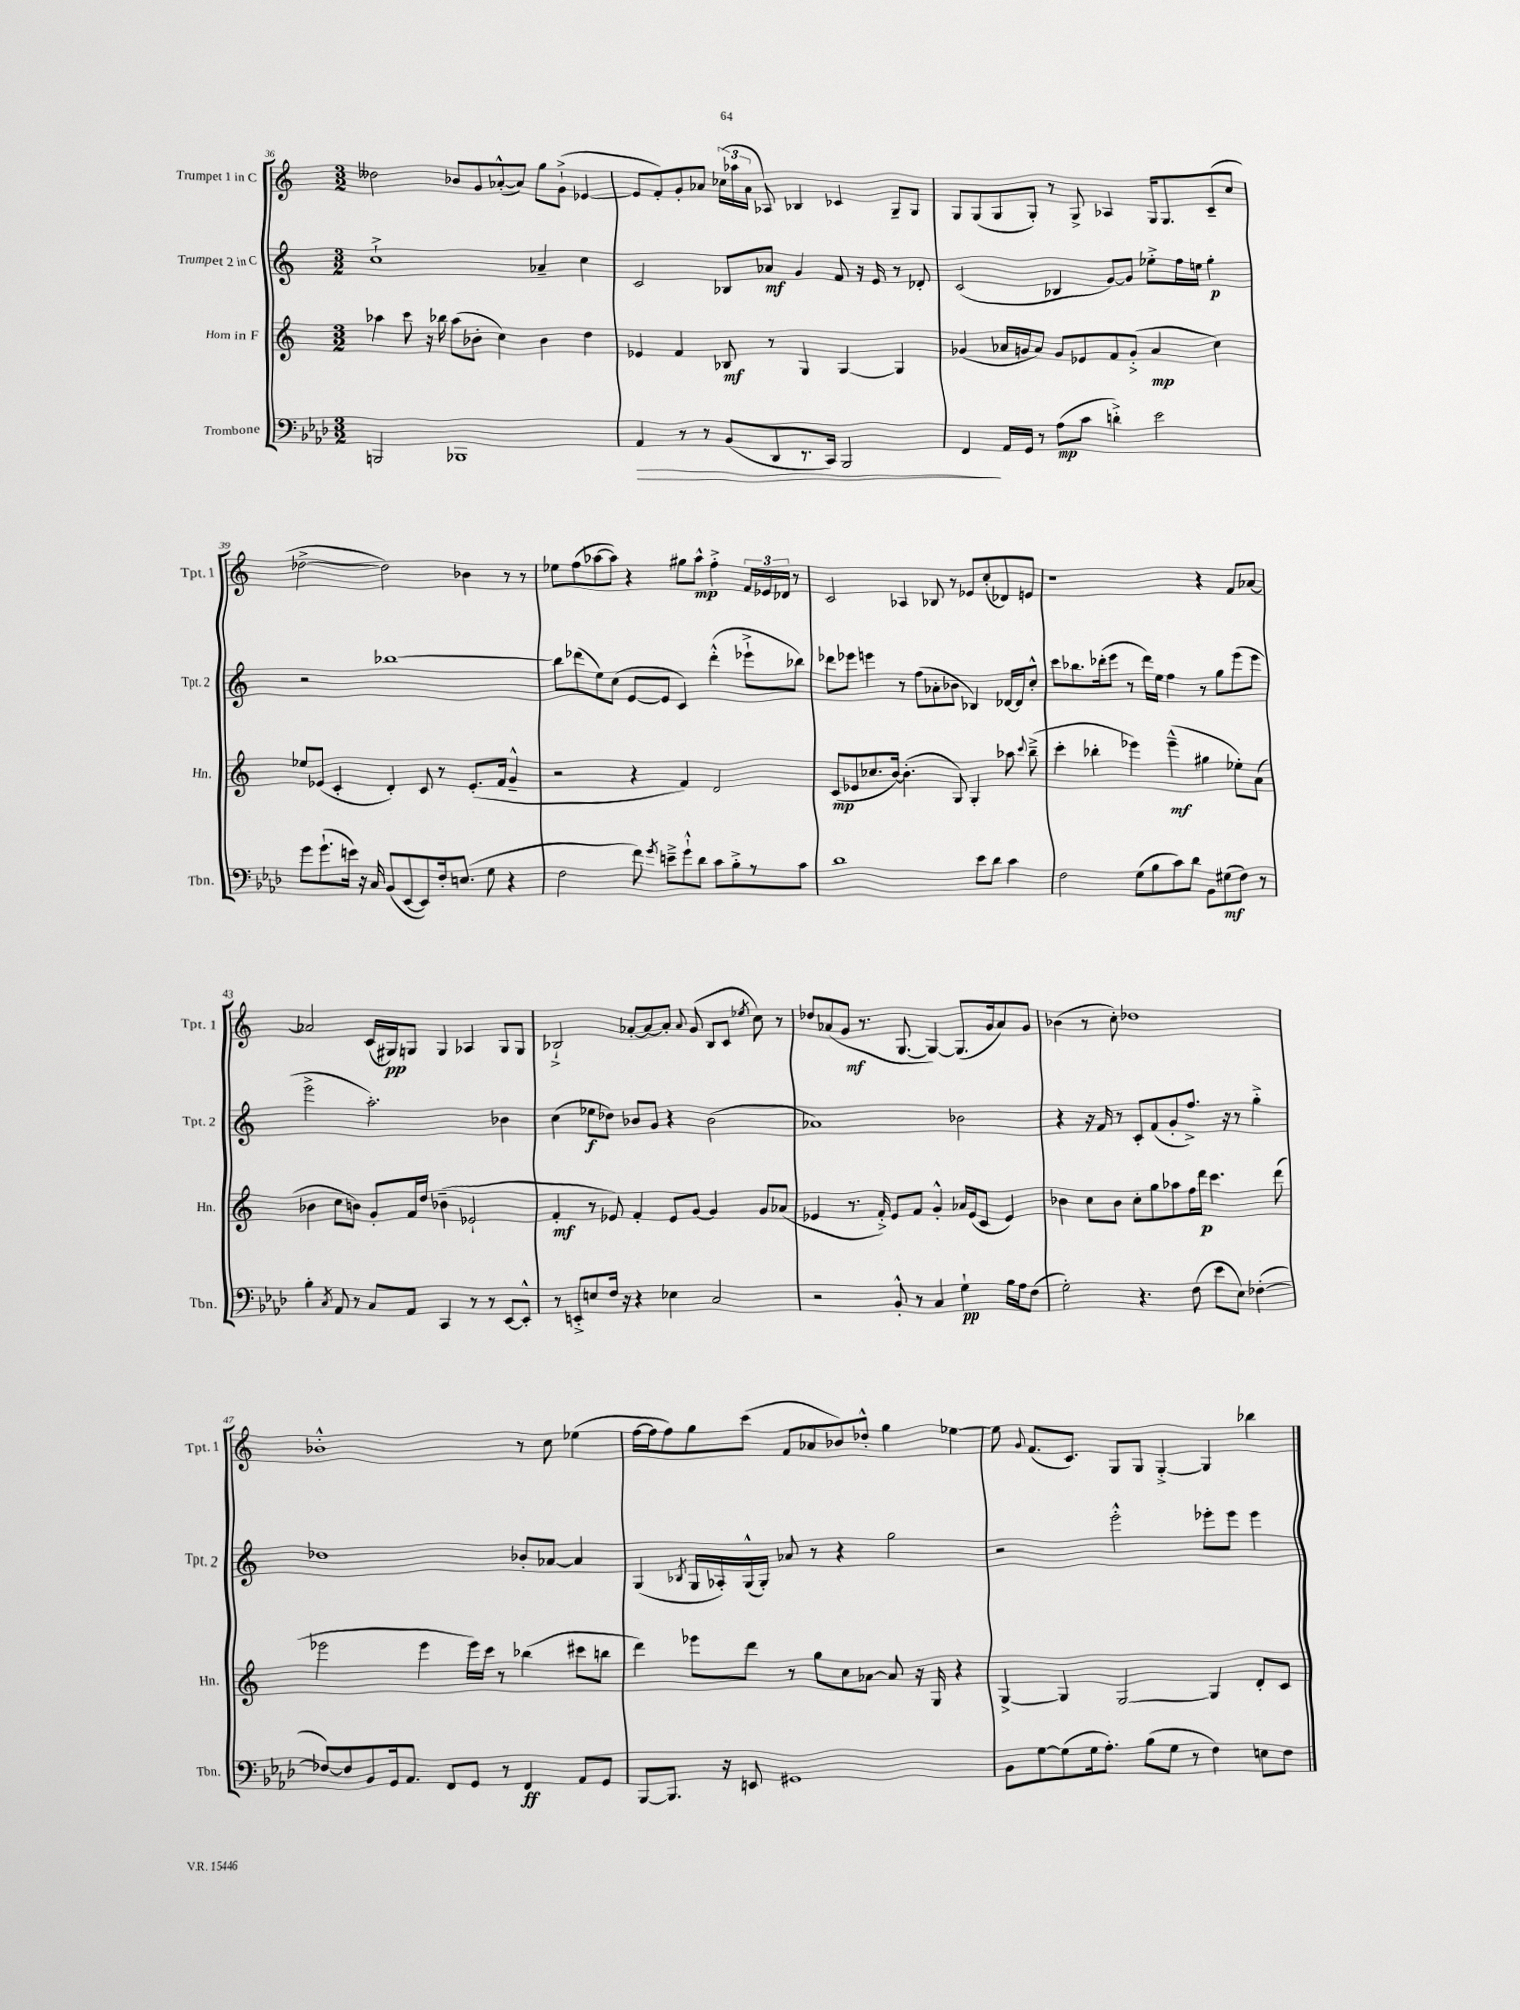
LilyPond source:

<<
\new StaffGroup <<
\new Staff = "s0" \with { instrumentName = "Trumpet 1 in C" shortInstrumentName = "Tpt. 1" } {
    \clef treble \key c \major \numericTimeSignature \time 3/2
    \autoBeamOff deses''2 bes'8[ g'8 aes'8~-.-^( aes'8]) g''8[ g'8]-!->( ees'4~ |
    ees'8[ f'8-.) g'8-. aes'8] \tuplet 3/2 { ces''16[( aes''16 aes'16] } aes8) bes4 ces'4 g8[-- g8] |
    g8[ g8( g8 g8]-.) r8 g8-> aes4 g16[ g8. c'8--( c''8] |
    des''2~-> des''2) bes'4 r8 r8 |
    ees''8[ f''8( aes''8~ aes''8]) r4 gis''8[ aes''8]-^\mp f''4-.-> \tuplet 3/2 { f'16[ ees'16 des'16] } r8 |
    c'2 aes4 bes8 r8 ees'8[ c''8-.( des'8) e'8] |
    r1 r4 f'8[ aes'8]~ |
    aes'2 c'16[( gis16\pp) g8] g4 aes4 g8[ g8] |
    bes2-!-> aes'8[~-. aes'8~ aes'8]-. \appoggiatura { aes'8 } g'8( bes8[ c'8] \acciaccatura { ees''8 } c''8) r8 |
    des''8[ aes'8( g'8]\mf r8. g8.~ g4~) g8.[( g'16 aes'8) g'8] |
    bes'4( r8 c''8-.) des''1 |
    bes'1-.-^ r8 c''8 ees''4( |
    f''16[~ f''16 f''8) g''8 c'''8]( f'8[ aes'8 bes'8) des''8]-.-^ g''4 ees''4~ |
    ees''8 \appoggiatura { g'8 } f'8.[( c'8.]) g8[ g8] g4~-.-> g4 bes''4 \bar "|." |
}
\new Staff = "s1" \with { instrumentName = "Trumpet 2 in C" shortInstrumentName = "Tpt. 2" } {
    \clef treble \key c \major \numericTimeSignature \time 3/2
    \autoBeamOff c''1-!-> aes'4-- c''4 |
    c'2 bes8[ aes'8]\mf g'4 f'8 r16 e'16 r8 des'8-. |
    c'2( bes4 g'8[~) g'8] ees''8[-.-> f''16 e''16] g''4-.\p |
    r2 bes''1~ |
    bes''8[ des'''8( e''8) c''8]( e'8[~ e'8] c'4) des'''4-.-^( ees'''8[-!-> bes''8]) |
    des'''8[ ees'''8] e'''4 r8 f''8[( aes'8-. bes'8] bes4) des'16[~ des'16 c''8]-.-^ |
    c'''8[ bes''8. des'''16-.( e'''8] r8 des'''16[) e''16] f''4 r8 g''8[ e'''8( e'''8] |
    e'''2-> a''2.-.) bes'4 |
    c''4( ees''8[\f des''8]) bes'8[ g'8] r4 bes'2( |
    aes'1) bes'2 |
    r4 r16 f'16 r8 c'8[-. f'8( g'8-. f''8.]->) r16 r8 g''4-.-> |
    des''1 bes'8[-. aes'8]~ aes'4 |
    g4( \acciaccatura { bes8 } g16[ aes16-.) g16-^( g16]-.) aes'8 r8 r4 g''2 |
    r2 e'''2-.-^ ees'''8[-. ees'''8] ees'''4 \bar "|." |
}
\new Staff = "s2" \with { instrumentName = "Horn in F" shortInstrumentName = "Hn." } {
    \clef treble \key c \major \numericTimeSignature \time 3/2
    \autoBeamOff aes''4 c'''8 r16 bes''16 aes''8[( bes'8]-. c''4) bes'4 d''4 |
    ees'4 f'4 bes8\mf r8 g4 g4~ g4 |
    ges'4( aes'16[ g'16 aes'8]) g'8[ ees'8 f'8 g'8]-.->( aes'4\mp c''4) |
    ees''8[ ees'8]( c'4-. d'4-.) c'8 r8 ees'8.[-.( f'16] g'4---^ |
    r2 r4 f'4) d'2 |
    c'8[\mp( ees'8 ces''8. b'16]~) b'4.-.( g8) g4-. aes''8 \appoggiatura { c'''8 } b''8--->( |
    c'''4-. bes''4-. ees'''4) ees'''4---^\mf( gis''4 ees''8[-.) a'8]( |
    bes'4 c''8[ b'8]) g'8[-. f'16 d''16] bes'4--( ees'2-! |
    f'4-.\mf r8 ees'8) f'4-. ees'8[ g'8]~ g'4 g'8[ aes'8]( |
    ees'4 r8. f'16-.->) ees'8[ f'8] g'4-.-^ aes'16[ ees'16( c'8] ees'4) |
    bes'4 c''8[ bes'8] c''8[-. g''8 aes''8 f''16 d'''16]\p c'''4. d'''8( |
    ees'''2 ees'''4 ees'''16[) c'''16] r8 bes''4( cis'''8[ b''8] |
    d'''4) ees'''8[ d'''8] r8 g''8[ c''8 aes'8]~ aes'8 r16 g16 r4 |
    g4~-> g4 g2~ g4 d'8[-. c'8] \bar "|." |
}
\new Staff = "s3" \with { instrumentName = "Trombone" shortInstrumentName = "Tbn." } {
    \clef bass \key aes \major \numericTimeSignature \time 3/2
    \autoBeamOff b,,2 bes,,1 |
    aes,4\> r8 r8 bes,8[( des,8 r8. c,16]) bes,,2 |
    f,4\! aes,16[ g,16] r8 aes8[\mp( c'8] d'4-.->) ees'2 |
    g'8[ g'8.-!( e'16]) r16 c16 bes,8[( ees,8~ ees,8) f16-. e8.]( g8 r4 |
    f2 f'8) \acciaccatura { g'8 } e'8[---> g'8-!-^ des'8] c'8[ bes8-.-> r8 c'8] |
    des'1 ees'8[ des'8] c'4 |
    f2 g8[( bes8 c'8) des'8] bes,8[ gis8\mf( f8]) r8 |
    bes4-. \acciaccatura { c8 } aes,8 r8 c8[ aes,8] c,4 r8 r8 ees,8[~ ees,8]-.-^ |
    r8 e,8[-.-> e8 f16] r16 r4 ees4 c2 |
    r2 bes,8-.-^ r8 c4 g4-!\pp bes16[ aes16 f8]( |
    g2-.) r4. f8( ees'8[ ees8]) fes4~-.( |
    fes8[~) fes8 bes,8 g,16 aes,8.] f,8[ g,8] r8 f,4\ff aes,8[ g,8] |
    bes,,8[~ bes,,8.] r16 e,8 gis,1 |
    bes,8[ g8~ g8( g16 aes8.]-.) bes8[( g8] r8 f4) e8[ f8] \bar "|." |
}
>>
>>
\layout { \context { \Score currentBarNumber = #36 } }
